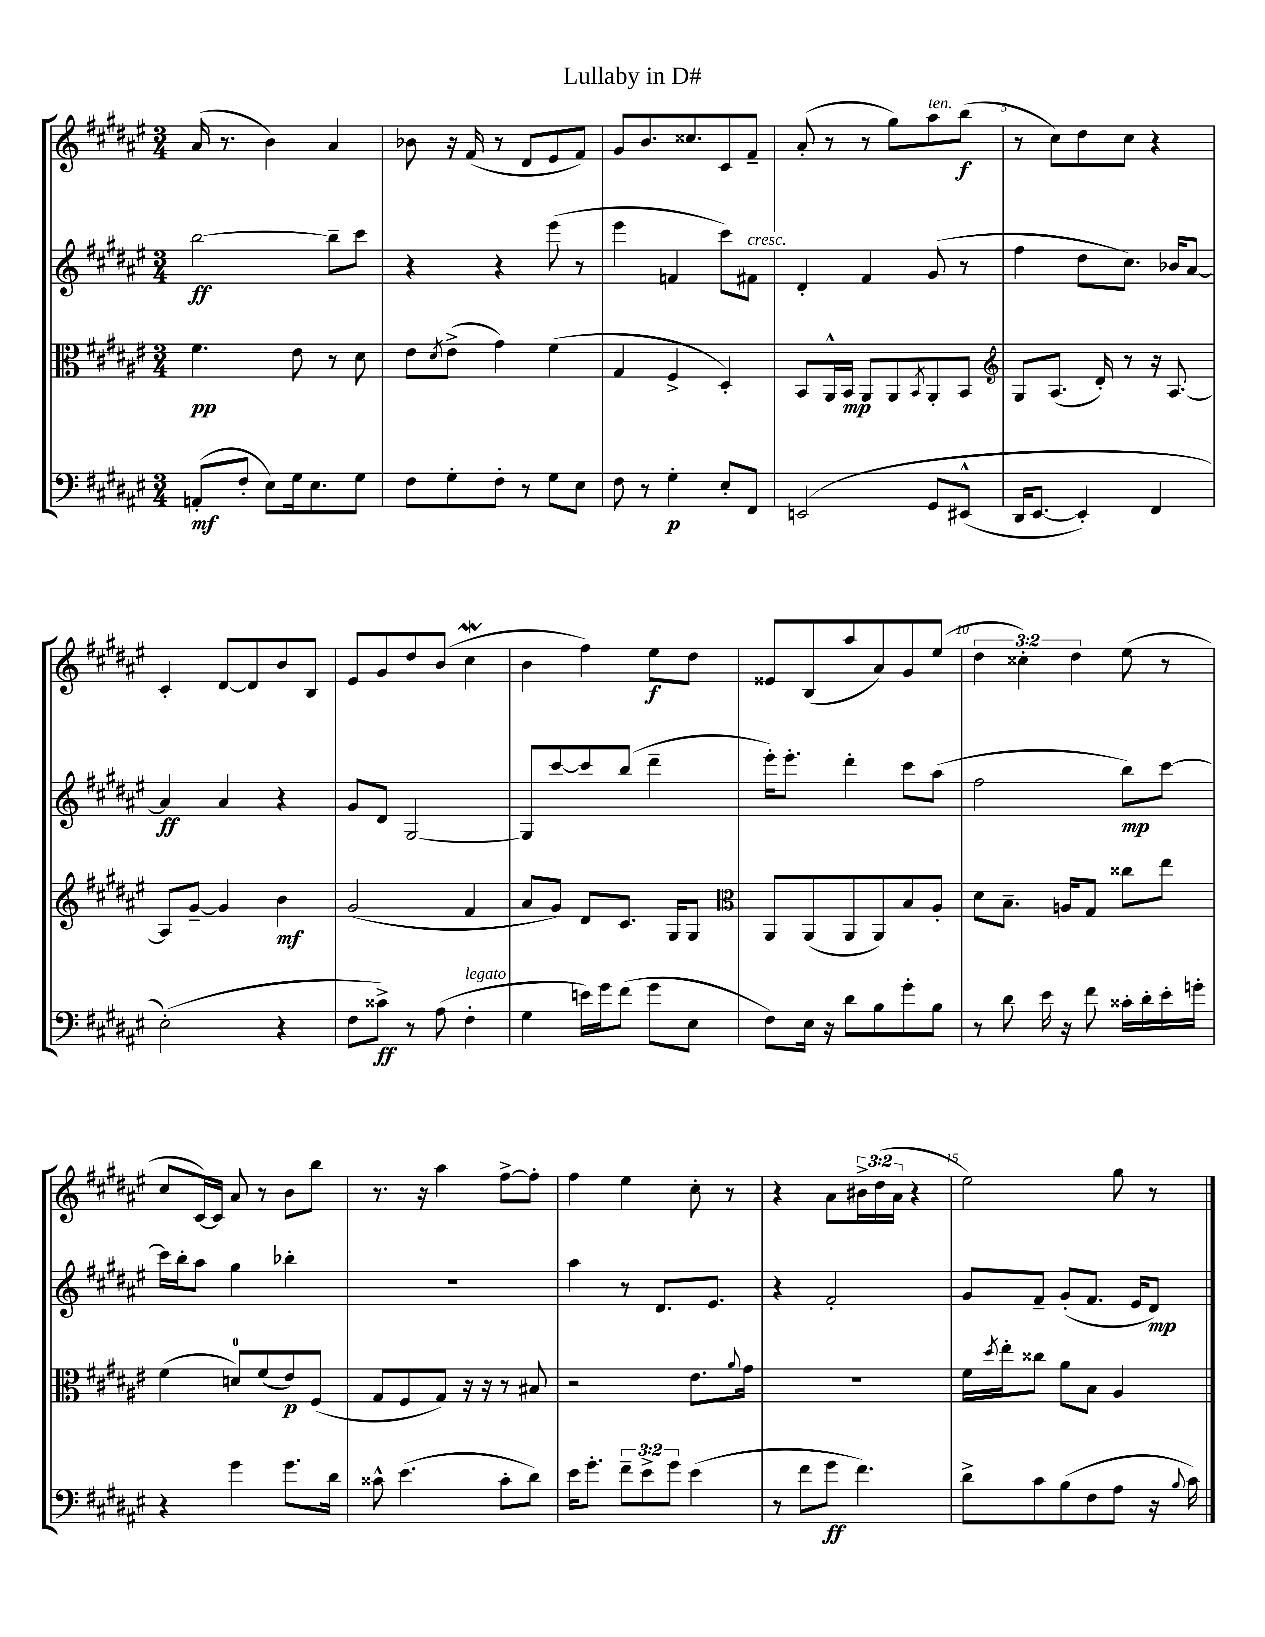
\header { title = "Lullaby in D#" }
<<
\new StaffGroup <<
\new Staff = "s0" {
    \clef treble \key fis \major \numericTimeSignature \time 3/4 \override Staff.TupletNumber.text = #tuplet-number::calc-fraction-text
    ais'16( r8. b'4) ais'4 |
    bes'8 r16 fis'16( r8 dis'8 eis'8 fis'8) |
    gis'8 b'8. cisis''8. cis'8 fis'8-- |
    ais'8-.( r8 r8 gis''8) ais''8^\markup { \italic "ten." } b''8\f( |
    r8 cis''8) dis''8 cis''8 r4 |
    cis'4-. dis'8~ dis'8 b'8 b8 |
    eis'8 gis'8 dis''8 b'8( cis''4\mordent |
    b'4 fis''4) eis''8\f dis''8 |
    eisis'8 b8( ais''8 ais'8) gis'8 eis''8( |
    \tuplet 3/2 { dis''4 cisis''4-.) dis''4 } eis''8( r8 |
    cis''8 cis'16~) cis'16 ais'8 r8 b'8 b''8 |
    r8. r16 ais''4 fis''8~-> fis''8-. |
    fis''4 eis''4 cis''8-. r8 |
    r4 ais'8 \tuplet 3/2 { bis'16-> dis''16( ais'16 } r4 |
    eis''2) gis''8 r8 \bar "|." |
}
\new Staff = "s1" {
    \clef treble \key fis \major \numericTimeSignature \time 3/4
    b''2~\ff b''8-- cis'''8 |
    r4 r4 eis'''8( r8 |
    eis'''4 f'4 cis'''8) fis'8^\markup { \italic "cresc." } |
    dis'4-. fis'4 gis'8( r8 |
    fis''4 dis''8 cis''8.) bes'16 ais'8~ |
    ais'4\ff ais'4 r4 |
    gis'8 dis'8 gis2~ |
    gis8 cis'''8~ cis'''8 b''8( dis'''4-- |
    eis'''16-.) eis'''8.-. dis'''4-. cis'''8 ais''8( |
    fis''2 b''8\mp) cis'''8~ |
    cis'''16 b''16-. ais''8 gis''4 bes''4-. |
    R2. |
    ais''4 r8 dis'8. eis'8. |
    r4 fis'2-. |
    gis'8 fis'8-- gis'8-.( fis'8. eis'16 dis'8\mp) \bar "|." |
}
\new Staff = "s2" {
    \clef alto \key fis \major \numericTimeSignature \time 3/4
    fis'4.\pp eis'8 r8 dis'8 |
    eis'8 \acciaccatura { dis'8 } eis'8->( gis'4) fis'4( |
    gis4 fis4-> dis4-.) |
    b,8 ais,16-^ b,16\mp ais,8 ais,8 \acciaccatura { b,8 } ais,8-. b,8 |
    \clef treble gis8 ais8.( dis'16-.) r8 r16 ais8.~ |
    ais8 gis'8~-- gis'4 b'4\mf |
    gis'2( fis'4 |
    ais'8 gis'8) dis'8 cis'8. gis16 gis8 |
    \clef alto ais,8 ais,8( ais,8 ais,8) b8 ais8-. |
    dis'8 b8.-- a16 gis8 cisis''8 eis''8 |
    fis'4( d'8-0) fis'8( eis'8\p) fis8( |
    gis8 fis8 gis8) r16 r16 r8 bis8 |
    r2 eis'8. \appoggiatura { ais'8 } gis'16 |
    R2. |
    fis'16 \acciaccatura { dis''8 } eis''16-. cisis''8 ais'8 b8 ais4 \bar "|." |
}
\new Staff = "s3" {
    \clef bass \key fis \major \numericTimeSignature \time 3/4 \override Staff.TupletNumber.text = #tuplet-number::calc-fraction-text
    a,8-.\mf( fis8-. eis8) gis16 eis8. gis8 |
    fis8 gis8-. fis8-. r8 gis8 eis8 |
    fis8 r8 gis4-.\p eis8-. fis,8 |
    e,2\( gis,8 eis,8-^( |
    dis,16 eis,8.~ eis,4-.) fis,4 |
    eis2-.(\) r4 |
    fis8 cisis'8->\ff) r8 ais8( fis4-.^\markup { \italic "legato" } |
    gis4 e'16) gis'16 fis'8( gis'8 eis8 |
    fis8) eis16 r16 dis'8 b8 gis'8-. b8 |
    r8 dis'8 eis'16 r16 fis'8 cisis'16-. dis'16-. eis'16-. g'16-. |
    r4 gis'4 gis'8. dis'16 |
    cisis'8-^ eis'4.( cisis'8-. dis'8) |
    eis'16 gis'8.-. \tuplet 3/2 { fis'8-- eis'8-> gis'8 } eis'4( |
    r8 fis'8 gis'8\ff fis'4.) |
    dis'8-> cis'8 b8( fis8 ais8 r16 \appoggiatura { b8 } cis'16) \bar "|." |
}
>>
>>
\layout { \context { \Score \override BarNumber.break-visibility = ##(#f #t #t) barNumberVisibility = #(every-nth-bar-number-visible 5) } }
